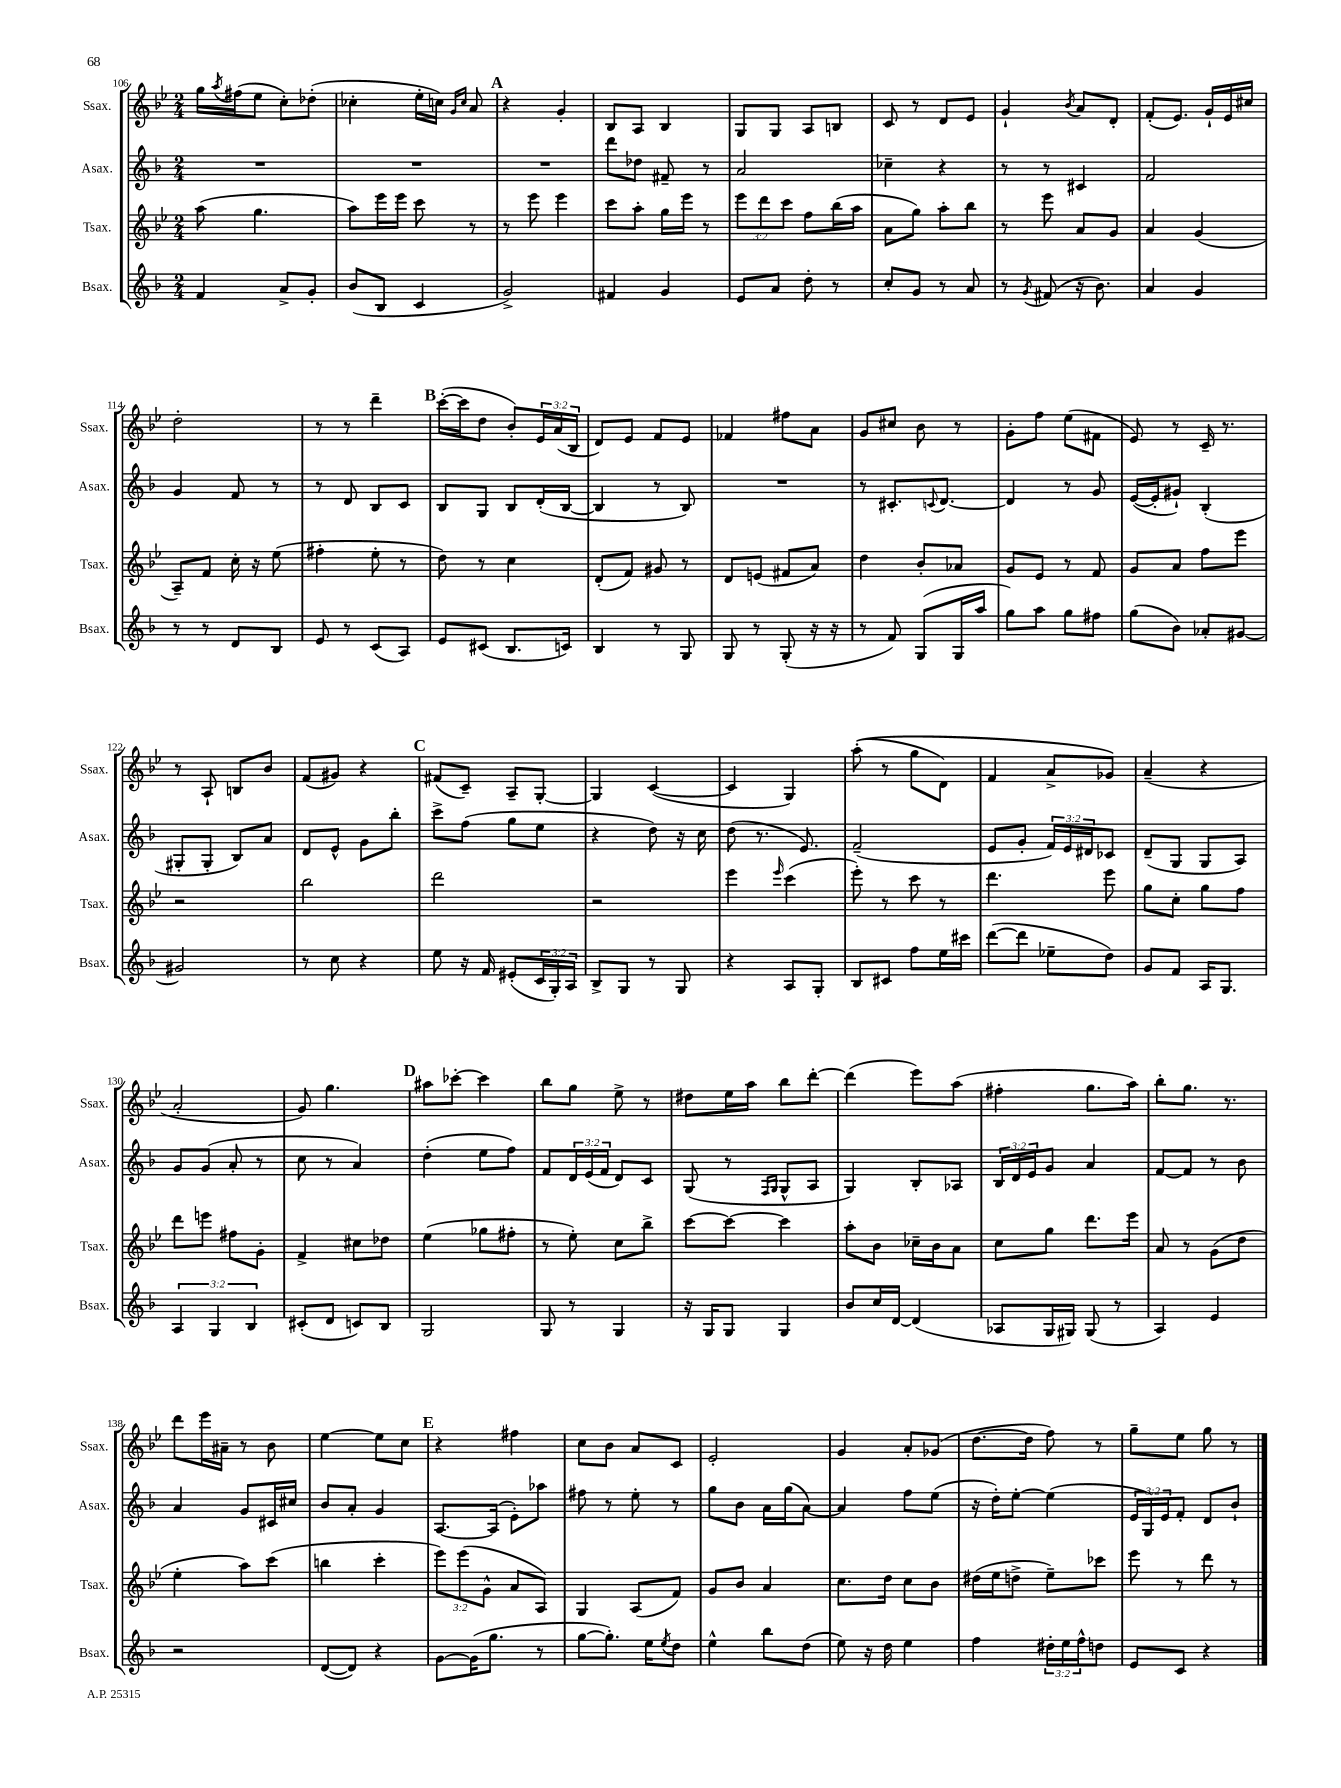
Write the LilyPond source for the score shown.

<<
\new StaffGroup <<
\new Staff = "s0" \with { instrumentName = "Ssax." shortInstrumentName = "Ssax." } {
    \clef treble \key bes \major \numericTimeSignature \time 2/4 \override Staff.TupletNumber.text = #tuplet-number::calc-fraction-text
    g''16 \acciaccatura { a''8 } fis''16( ees''8 c''8-.) des''8-.( |
    ces''4-. ees''16-. c''16) \grace { g'16 c''16 } a'8 |
    \mark \markup { \bold "A" } r4 g'4-. |
    bes8 a8 bes4 |
    g8 g8 a8 b8 |
    c'8 r8 d'8 ees'8 |
    g'4-! \acciaccatura { bes'8 } a'8 d'8-. |
    f'8-.( ees'8.) g'16-! ees'16 cis''16 |
    d''2-. |
    r8 r8 d'''4-- |
    \mark \markup { \bold "B" } c'''16~-.( c'''16 d''8 bes'8-.) \tuplet 3/2 { ees'16 a'16( bes16 } |
    d'8) ees'8 f'8 ees'8 |
    fes'4 fis''8 a'8 |
    g'8 cis''8 bes'8 r8 |
    g'8-. f''8 ees''8( fis'8 |
    ees'8) r8 c'16-- r8. |
    r8 a8-! b8 bes'8 |
    f'8( gis'8) r4 |
    \mark \markup { \bold "C" } fis'8( c'8--) a8-- g8~-. |
    g4 c'4~( |
    c'4 g4) |
    a''8-.(\( r8 g''8 d'8) |
    f'4 a'8-> ges'8\) |
    a'4--( r4 |
    a'2-. |
    g'8) g''4. |
    \mark \markup { \bold "D" } ais''8 ces'''8~-. ces'''4 |
    bes''8 g''8 ees''8-> r8 |
    dis''8 ees''16 a''16 bes''8 d'''8~-. |
    d'''4( ees'''8) a''8( |
    fis''4-. g''8. a''16) |
    bes''8-. g''8. r8. |
    d'''8 ees'''16 ais'16-- r8 bes'8 |
    ees''4~ ees''8 c''8 |
    \mark \markup { \bold "E" } r4 fis''4 |
    c''8 bes'8 a'8 c'8 |
    ees'2-. |
    g'4 a'8-. ges'8( |
    d''8.~ d''16 f''8) r8 |
    g''8-- ees''8 g''8 r8 \bar "|." |
}
\new Staff = "s1" \with { instrumentName = "Asax." shortInstrumentName = "Asax." } {
    \clef treble \key f \major \numericTimeSignature \time 2/4 \override Staff.TupletNumber.text = #tuplet-number::calc-fraction-text
    R2 |
    R2 |
    \mark \markup { \bold "A" } R2 |
    d'''8 des''8 fis'8-- r8 |
    a'2 |
    ces''4-- r4 |
    r8 r8 cis'4 |
    f'2 |
    g'4 f'8 r8 |
    r8 d'8 bes8 c'8 |
    \mark \markup { \bold "B" } bes8 g8 bes8 d'16-.( bes16~ |
    bes4 r8 bes8) |
    R2 |
    r8 cis'8.-. \appoggiatura { c'8 } d'8.~ |
    d'4 r8 g'8 |
    e'16~( e'16-. gis'8-!) bes4-.( |
    gis8-. gis8-. bes8) a'8 |
    d'8 e'8-^ g'8 bes''8-. |
    \mark \markup { \bold "C" } c'''8-> f''8( g''8 e''8 |
    r4 d''8) r16 c''16 |
    d''8( r8. e'8.) |
    f'2--( |
    e'8 g'8-. \tuplet 3/2 { f'16) e'16 dis'16 } ces'8 |
    d'8--( g8 g8 a8) |
    g'8 g'8( a'8-. r8 |
    c''8 r8 a'4) |
    \mark \markup { \bold "D" } d''4-.( e''8 f''8) |
    f'8 \tuplet 3/2 { d'16 e'16( f'16 } d'8) c'8 |
    g8( r8 \grace { f16 g16 } g8-^ a8 |
    g4) bes8-. aes8 |
    \tuplet 3/2 { bes16 d'16 e'16 } g'8 a'4 |
    f'8~ f'8 r8 bes'8 |
    a'4 g'8 cis'16 cis''16 |
    bes'8 a'8-. g'4 |
    \mark \markup { \bold "E" } a8.~ a16( e'8-.) aes''8 |
    fis''8 r8 e''8-. r8 |
    g''8 bes'8 a'16 g''16( a'8~) |
    a'4 f''8 e''8( |
    r16 d''16-.) e''8~-. e''4( |
    \tuplet 3/2 { e'16 g16) e'16 } f'8-. d'8 bes'8-! \bar "|." |
}
\new Staff = "s2" \with { instrumentName = "Tsax." shortInstrumentName = "Tsax." } {
    \clef treble \key bes \major \numericTimeSignature \time 2/4 \override Staff.TupletNumber.text = #tuplet-number::calc-fraction-text
    a''8( g''4. |
    a''8) ees'''16 ees'''16 c'''8 r8 |
    \mark \markup { \bold "A" } r8 ees'''8 ees'''4 |
    c'''8 a''8-. g''16 ees'''16 r8 |
    \tuplet 3/2 { ees'''8 d'''8 c'''8 } f''8 bes''16( a''16 |
    a'8 g''8) a''8-. bes''8 |
    r8 ees'''8 a'8 g'8 |
    a'4 g'4( |
    a8--) f'8 c''16-. r16 ees''8( |
    fis''4-. ees''8-. r8 |
    \mark \markup { \bold "B" } d''8) r8 c''4 |
    d'8-.( f'8) gis'8 r8 |
    d'8 e'8( fis'8 a'8) |
    d''4 bes'8-. aes'8 |
    g'8 ees'8 r8 f'8 |
    g'8 a'8 f''8 ees'''8 |
    r2 |
    bes''2 |
    \mark \markup { \bold "C" } d'''2 |
    r2 |
    ees'''4 \grace { ees'''16 } c'''4( |
    ees'''8-.) r8 c'''8 r8 |
    d'''4. ees'''8 |
    g''8 c''8-. g''8 f''8 |
    d'''8 e'''8 fis''8 g'8-. |
    f'4-> cis''8 des''8 |
    \mark \markup { \bold "D" } ees''4( ges''8 fis''8-. |
    r8 ees''8-.) c''8 bes''8-> |
    c'''8~ c'''8~ c'''4 |
    a''8-. bes'8 ces''16-- bes'16 a'8 |
    c''8 g''8 d'''8. ees'''16 |
    a'8 r8 g'8( d''8 |
    ees''4-. a''8) c'''8( |
    b''4 c'''4-. |
    \mark \markup { \bold "E" } \tuplet 3/2 { ees'''8) ees'''8( g'8-^ } a'8 a8) |
    g4 a8( f'8) |
    g'8 bes'8 a'4 |
    c''8. d''16 c''8 bes'8 |
    dis''16( ees''16 d''8-> ees''8--) ces'''8 |
    ees'''8 r8 d'''8 r8 \bar "|." |
}
\new Staff = "s3" \with { instrumentName = "Bsax." shortInstrumentName = "Bsax." } {
    \clef treble \key f \major \numericTimeSignature \time 2/4 \override Staff.TupletNumber.text = #tuplet-number::calc-fraction-text
    f'4 a'8-> g'8-. |
    bes'8( bes8 c'4 |
    \mark \markup { \bold "A" } g'2->) |
    fis'4 g'4 |
    e'8 a'8 d''8-. r8 |
    c''8-. g'8 r8 a'8 |
    r8 \acciaccatura { g'8 } fis'8( r16 bes'8.) |
    a'4 g'4 |
    r8 r8 d'8 bes8 |
    e'8 r8 c'8( a8) |
    \mark \markup { \bold "B" } e'8 cis'8( bes8. c'16) |
    bes4 r8 g8 |
    g8 r8 g8-.( r16 r16 |
    r8 f'8) g8( g16 a''16 |
    g''8) a''8 g''8 fis''8 |
    g''8( bes'8) aes'8-. gis'8~ |
    gis'2 |
    r8 c''8 r4 |
    \mark \markup { \bold "C" } e''8 r16 f'16 eis'8-.( \tuplet 3/2 { c'16 g16-.) a16 } |
    bes8-> g8 r8 g8 |
    r4 a8 g8-. |
    bes8 cis'8 f''8 e''16 cis'''16 |
    d'''8~( d'''8 ees''8-- d''8) |
    g'8 f'8 a16 g8. |
    \tuplet 3/2 { a4 g4 bes4 } |
    cis'8-.( d'8 c'8) bes8 |
    \mark \markup { \bold "D" } g2 |
    g8 r8 g4 |
    r16 g16 g8 g4 |
    bes'8 c''16 d'16~ d'4( |
    aes8 g16 gis16) gis8( r8 |
    a4) e'4 |
    r2 |
    d'8~( d'8) r4 |
    \mark \markup { \bold "E" } g'8~ g'16( g''8. r8 |
    g''8~ g''8.-.) e''16 \acciaccatura { e''8 } d''8 |
    e''4-^ bes''8 d''8( |
    e''8) r16 d''16 e''4 |
    f''4 \tuplet 3/2 { dis''16-. e''16 f''16-^ } d''8 |
    e'8 c'8 r4 \bar "|." |
}
>>
>>
\layout { \context { \Score currentBarNumber = #106 } }
